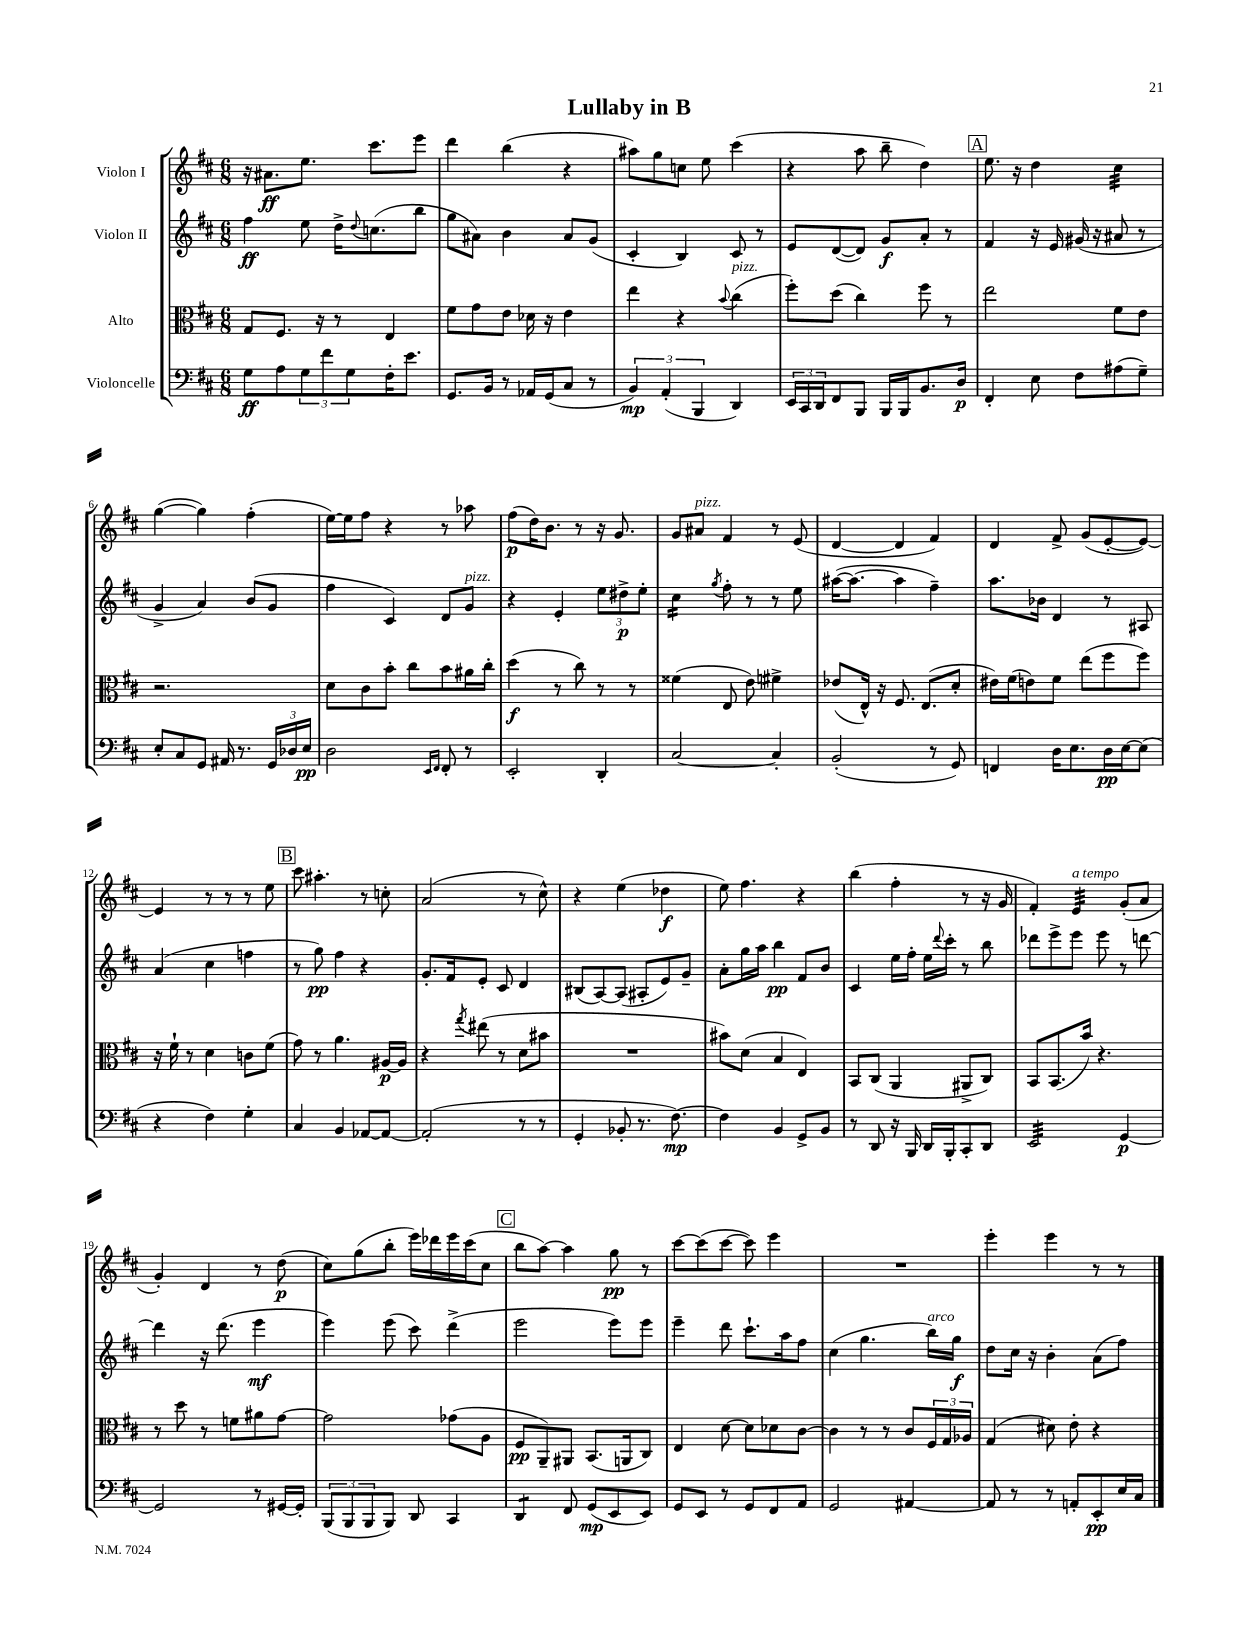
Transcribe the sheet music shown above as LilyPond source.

\header { title = "Lullaby in B" }
<<
\new StaffGroup <<
\new Staff = "s0" \with { instrumentName = "Violon I" } {
    \clef treble \key d \major \numericTimeSignature \time 6/8
    r16 ais'8.\ff e''8. cis'''8. e'''8 |
    d'''4 b''4( r4 |
    ais''8) g''8 c''8 e''8 cis'''4( |
    r4 a''8 b''8-- d''4) |
    \mark \markup { \box "A" } e''8. r16 d''4 cis''4:32 |
    g''4~( g''4) fis''4-.( |
    e''16~) e''16 fis''8 r4 r8 aes''8 |
    fis''8\p( d''16) b'8. r8 r16 g'8. |
    g'8 ais'8^\markup { \italic "pizz." } fis'4 r8 e'8( |
    d'4~ d'4 fis'4) |
    d'4 fis'8-> g'8( e'8~-. e'8~) |
    e'4 r8 r8 r8 e''8 |
    \mark \markup { \box "B" } cis'''8 ais''4.-. r8 c''8-. |
    a'2( r8 cis''8-^) |
    r4 e''4( des''4\f |
    e''8) fis''4. r4 |
    b''4( fis''4-. r8 r16 g'16 |
    fis'4-.) e'4:32^\markup { \italic "a tempo" } g'8-.( a'8 |
    g'4-.) d'4 r8 d''8\p( |
    cis''8) g''8( b''8-. e'''16) des'''16 e'''16 cis'''16( cis''8 |
    \mark \markup { \box "C" } b''8 a''8~) a''4 g''8\pp r8 |
    cis'''8~ cis'''8( cis'''8~ cis'''8) e'''4 |
    R2. |
    e'''4-. e'''4 r8 r8 \bar "|." |
}
\new Staff = "s1" \with { instrumentName = "Violon II" } {
    \clef treble \key d \major \numericTimeSignature \time 6/8
    fis''4\ff e''8 d''16-> \appoggiatura { d''8 } c''8.( b''8 |
    g''8 ais'8) b'4 ais'8 g'8( |
    cis'4-. b4) cis'8 r8 |
    e'8 d'8~( d'8) g'8\f a'8-. r8 |
    \mark \markup { \box "A" } fis'4 r16 e'16 gis'16( r16 ais'8 r8 |
    g'4-> a'4) b'8( g'8 |
    fis''4 cis'4) d'8 g'8^\markup { \italic "pizz." } |
    r4 e'4-. \tuplet 3/2 { e''8 dis''8->\p e''8-. } |
    cis''4:16 \acciaccatura { g''8 } fis''8-. r8 r8 e''8 |
    ais''16~( ais''8.~ ais''4 fis''4--) |
    a''8. bes'16 d'4 r8 ais8 |
    a'4( cis''4 f''4 |
    \mark \markup { \box "B" } r8 g''8\pp) fis''4 r4 |
    g'8.-. fis'16 e'8-. cis'8 d'4 |
    bis8( a8~) a8( ais8-. e'8) g'8-- |
    a'8-. g''16 a''16 b''4\pp fis'8 b'8 |
    cis'4 e''16 fis''16-. e''16 \appoggiatura { d'''8 } cis'''16-. r8 b''8 |
    des'''8 e'''8-> e'''8 e'''8 r8 d'''8~ |
    d'''4 r16 d'''8.( e'''4\mf |
    e'''4) e'''8( cis'''8) d'''4->( |
    \mark \markup { \box "C" } e'''2 e'''8) e'''8 |
    e'''4-- d'''8 cis'''8.-! a''16 fis''8 |
    cis''4( g''4. b''16^\markup { \italic "arco" }) g''16\f |
    d''8 cis''16 r16 b'4-. a'8( fis''8) \bar "|." |
}
\new Staff = "s2" \with { instrumentName = "Alto" } {
    \clef alto \key d \major \numericTimeSignature \time 6/8
    g8 fis8. r16 r8 e4 |
    fis'8 g'8 e'8 des'16 r16 e'4 |
    e''4 r4 \appoggiatura { b'8 } cis''4^\markup { \italic "pizz." }( |
    fis''8-.) d''8( cis''4) fis''8 r8 |
    \mark \markup { \box "A" } e''2 fis'8 e'8 |
    r2. |
    d'8 cis'8 b'8-. cis''8 b'8 ais'16 cis''16-. |
    d''4\f( r8 cis''8) r8 r8 |
    fisis'4( e8 e'8) fis'4-> |
    ees'8( e16-^) r16 fis8. e8.( d'8-. |
    eis'16) fis'16( e'8) fis'8 e''8( fis''8 fis''8) |
    r16 fis'16-! r8 d'4 c'8 fis'8( |
    \mark \markup { \box "B" } g'8) r8 a'4. ais16~\p ais16 |
    r4 \acciaccatura { g''8 } eis''8( r8 d'8 bis'8 |
    R2. |
    bis'8) d'8( b4 e4) |
    b,8 cis8( a,4 ais,8-> cis8) |
    b,8 b,8.( b'16) r4. |
    r8 d''8 r8 f'8 ais'8 g'8~ |
    g'2 ges'8( a8 |
    \mark \markup { \box "C" } fis8\pp a,8--) ais,8 b,8.( a,16 cis8) |
    e4 d'8~ d'8 des'8 cis'8~ |
    cis'4 r8 r8 cis'8 \tuplet 3/2 { fis16 g16 aes16 } |
    g4( dis'8) e'8-. r4 \bar "|." |
}
\new Staff = "s3" \with { instrumentName = "Violoncelle" } {
    \clef bass \key d \major \numericTimeSignature \time 6/8
    g8\ff a8 \tuplet 3/2 { g8 fis'8 g8 } fis16-. e'8. |
    g,8. b,16 r8 aes,16 g,16( cis8 r8 |
    \tuplet 3/2 { b,4\mp) a,4-.( b,,4 } d,4) |
    \tuplet 3/2 { e,16 cis,16 d,16 } fis,8 b,,8 b,,16 b,,16 b,8. d16\p |
    \mark \markup { \box "A" } fis,4-. e8 fis8 ais8( g8--) |
    e8-. cis8 g,8 ais,16 r8. \tuplet 3/2 { g,16 des16 e16\pp } |
    d2 \grace { e,16 fis,16 } fis,8-. r8 |
    e,2-. d,4-. |
    cis2~ cis4-. |
    b,2-.( r8 g,8) |
    f,4 d16 e8. d16\pp e16~ e8( |
    r4 fis4) g4-. |
    \mark \markup { \box "B" } cis4 b,4 aes,8~ aes,8~ |
    aes,2-.( r8 r8 |
    g,4-. bes,8-. r8. fis8.~\mp) |
    fis4 b,4 g,8-> b,8 |
    r8 d,8 r16 b,,16 d,16 b,,16-. cis,8-. d,8 |
    e,2:32 g,4~\p |
    g,2 r8 gis,16~ gis,16-. |
    \tuplet 3/2 { b,,8( b,,8 b,,8 } b,,8) d,8 cis,4 |
    \mark \markup { \box "C" } d,4:8 fis,8 g,8\mp( e,8 e,8) |
    g,8 e,8 r8 g,8 fis,8 a,8 |
    g,2 ais,4~ |
    ais,8 r8 r8 a,8-. e,8-.\pp e16 cis16 \bar "|." |
}
>>
>>
